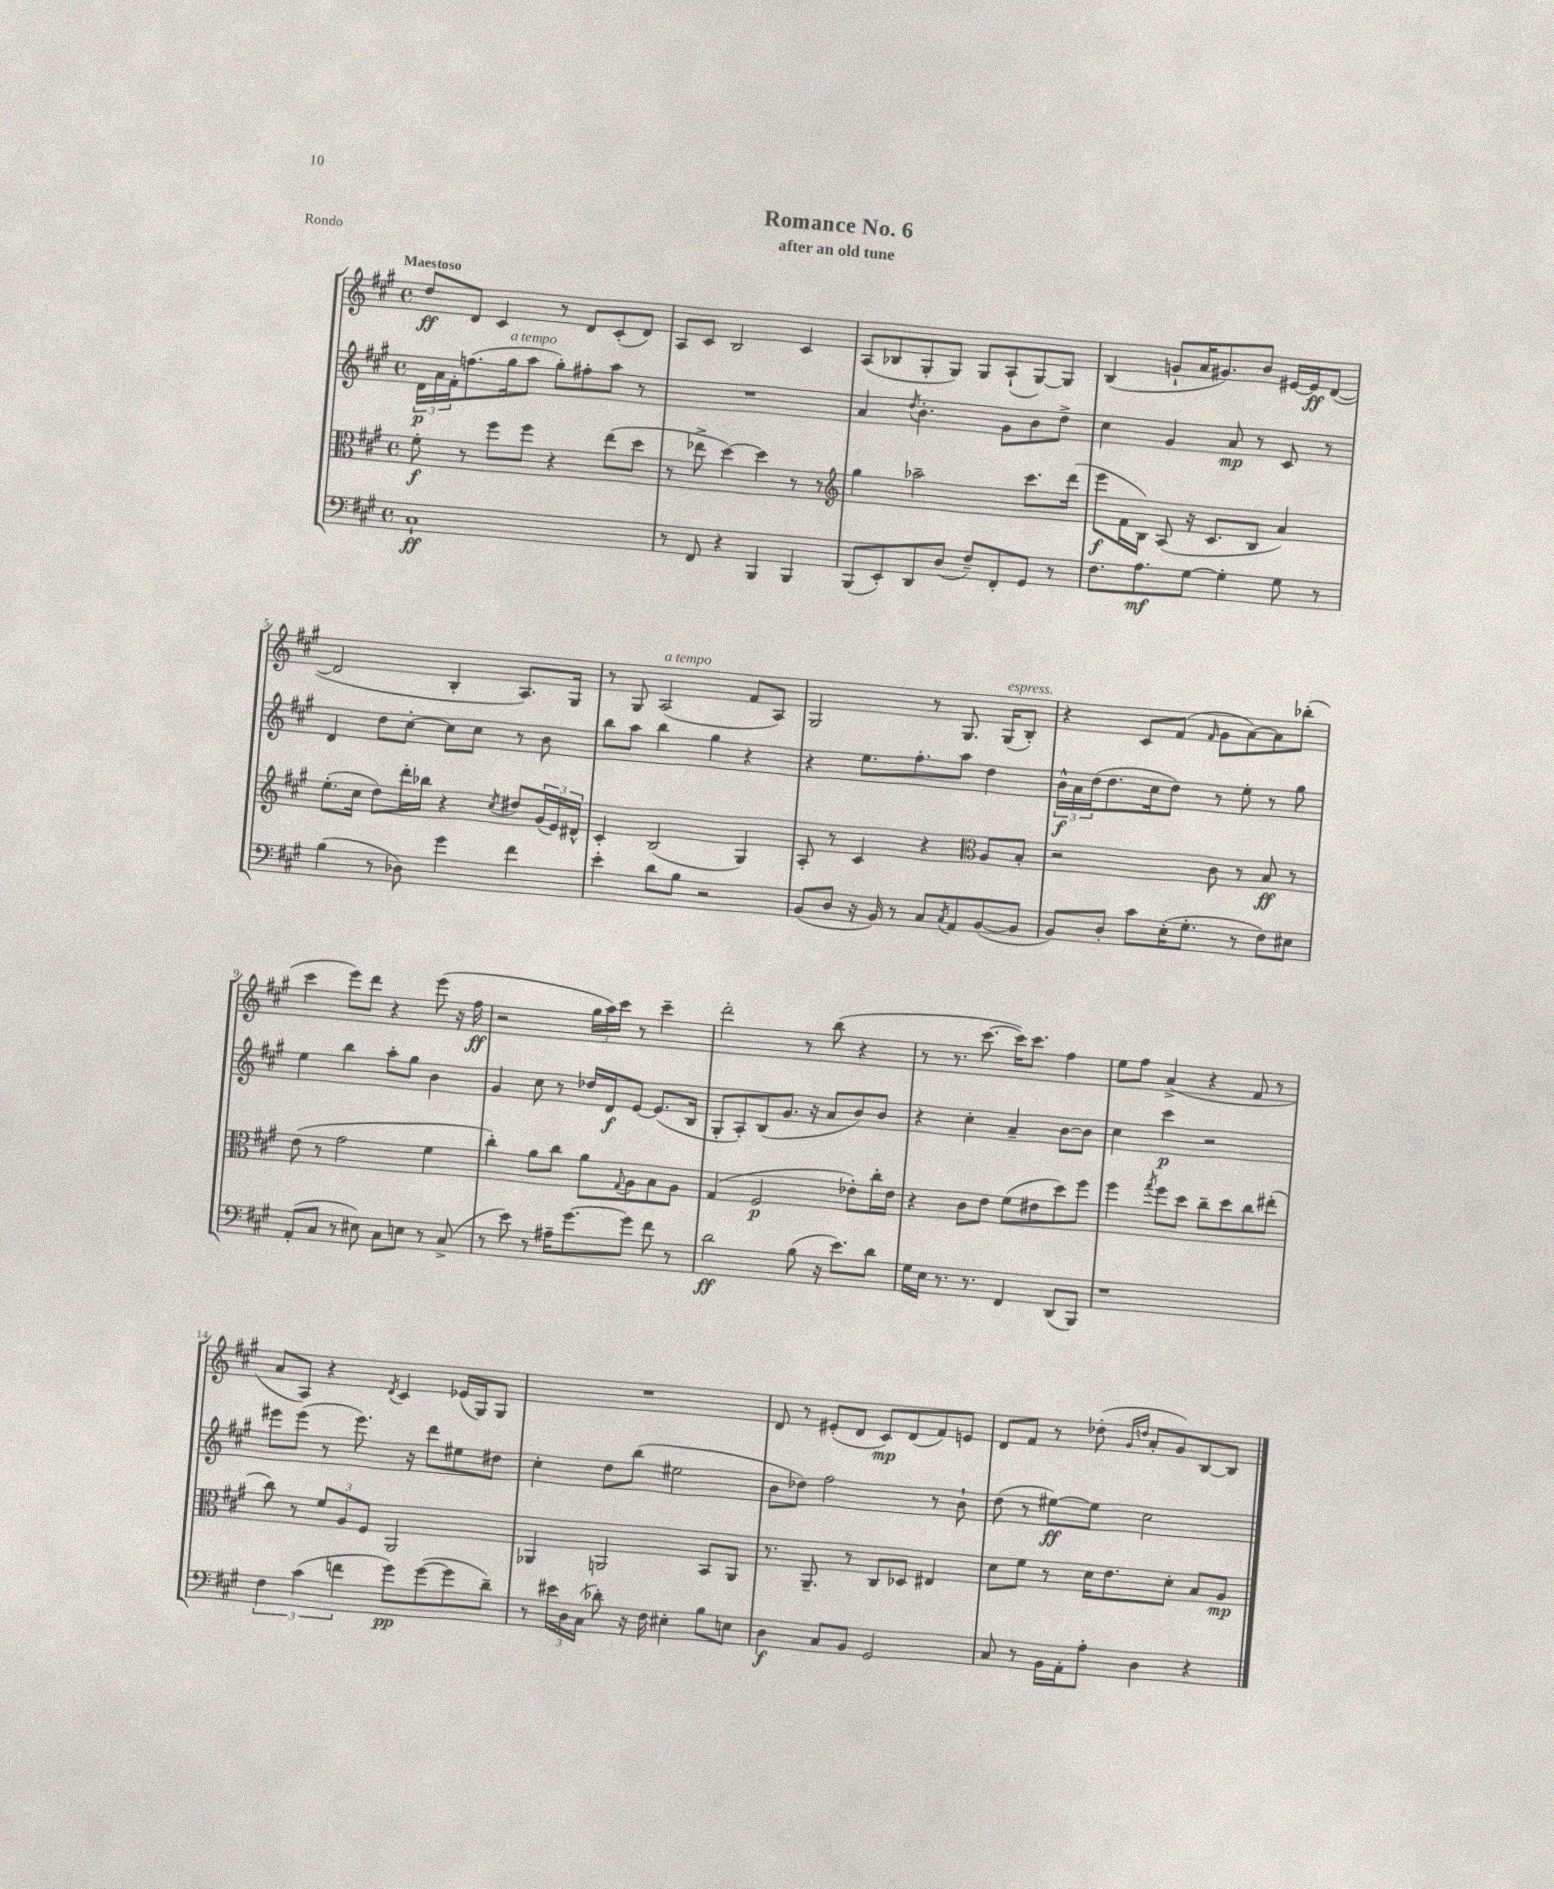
\header { title = "Romance No. 6" subtitle = "after an old tune" piece = "Rondo" }
<<
\new StaffGroup <<
\new Staff = "s0" {
    \clef treble \key a \major \defaultTimeSignature \time 4/4 \tempo "Maestoso"
    d''8\ff d'8 cis'4 r8 d'8 cis'8-.( d'8) |
    a8 cis'8 b2 cis'4 |
    a8( bes8 gis8-. gis8) gis8 a8-!( gis8~) gis8 |
    b4( g'8-! a'16 gis'8.) b'8 eis'16~ eis'16\ff d'8~( |
    d'2 b4-. a8.) gis16 |
    r8 gis8 a2^\markup { \italic "a tempo" }( fis'8 a8) |
    gis2 r8 gis8. gis16^\markup { \italic "espress." }( b8-.) |
    r4 cis'8 fis'8( \grace { fis'16 } gis'8 a'8~) a'8 bes''8-.( |
    cis'''4 e'''8) d'''8 r4 e'''8( r16 fis''16\ff |
    r2 \tuplet 3/2 { gis''16 a''16) cis'''16 } r8 cis'''4-- |
    d'''2-. r8 b''8( r4 |
    r8 r8. cis'''8.~ cis'''16) cis'''8. fis''4 |
    e''8 fis''8 a'4->( r4 fis'8 r8 |
    a'8 a8) r4 \acciaccatura { d'8 } cis'4 ees'16( gis16) gis8 |
    R1 |
    d'8 r8 eis'8-.( d'8 cis'8\mp) d'8( fis'8) e'8 |
    d'8 fis'8 r8 des''8-.( \grace { gis'16 d''16 } a'8-. gis'8) b8~ b8 \bar "|." |
}
\new Staff = "s1" {
    \clef treble \key a \major \defaultTimeSignature \time 4/4
    \tuplet 3/2 { d'16\p a'16 fis'16-. } f''8.( gis''16^\markup { \italic "a tempo" } a''8 gis''8-.) fis''8-. a''8 r8 |
    R1 |
    a'4 \acciaccatura { d''8 } b'4.-. gis'8 b'8 d''8-> |
    cis''4 gis'4 a'8\mp r8 cis'8 r8 |
    d'4 d''8 cis''8~-. cis''8 cis''8 r8 b'8 |
    b''8 a''8 b''4 gis''4 r4 |
    r4 e''8. fis''8.-. a''8 d''4 |
    \tuplet 3/2 { b'16-^\f a'16 d''16( } d''8. cis''16 d''8) r8 e''8-. r8 gis''8 |
    e''4 b''4 a''8-. gis''8 b'4 |
    gis'4 cis''8 r8 des''16 d'16\f e'8~ e'8.( b16 |
    gis8-. a8-.) b8( gis'8. r16 a'8 b'8) b'8 |
    r4 cis''4-. a'4-- b'8~ b'8 |
    cis''4 cis'''4\p r2 |
    eis'''8 eis'''8( r8 eis'''8.) r16 d'''8 eis''8 dis''8 |
    cis''4-. d''8 b''8( eis''2 |
    b'8 des''8) fis''2 r8 b'8-! |
    d''8( r8 eis''8~\ff) eis''8 cis''2 \bar "|." |
}
\new Staff = "s2" {
    \clef alto \key a \major \defaultTimeSignature \time 4/4
    fis'8-.\f r8 fis''8 fis''8 r4 e''8( d''8 |
    r8 ees''8-> d''4~) d''4 r8 r8 |
    \clef treble gis''4 aes''2-- cis'''8. d'''16( |
    e'''8\f fis'16 b16) a8( r16 cis'8. b8 a'4) |
    e''8.-.( cis''16 d''8) d'''16-. bes''16 r4 \acciaccatura { cis''8 } dis''8 \tuplet 3/2 { gis'16( e'16) dis'16-^ } |
    cis'4-. b2( gis4) |
    a8-. r8 cis'4 r4 \clef alto a8 b8-. |
    r2 cis'8 r8 b8\ff r8 |
    e'8( r8 gis'2 fis'4 |
    cis''4-.) a'8 cis''8 a'8 \appoggiatura { gis8 } a8 b8 a8 |
    gis4( fis2\p ees'8-.) cis''16-. ees'16 |
    r4 cis'8 e'8 fis'8( eis'8 d''8) fis''8 |
    fis''4 \acciaccatura { gis''8 } fis''8 d''8 cis''8-- d''8 cis''8 eis''8-.( |
    cis''8) r8 \tuplet 3/2 { fis'8 a8 fis8 } a,2 |
    aes,4 a,2 b,8 a,8 |
    r8. a,8.-- r8 cis8 des8 eis4 |
    d'8 fis'8 r8 d'16 e'8. d'8-. b8 a8\mp \bar "|." |
}
\new Staff = "s3" {
    \clef bass \key a \major \defaultTimeSignature \time 4/4
    cis1-!\ff |
    r8 fis,8 r4 b,,4 b,,4 |
    b,,8( e,8-.) d,8 d8( fis8--) fis,8-. gis,8 r8 |
    fis8. a8.\mf gis8~ gis4-. gis8 r8 |
    b4( r8 des8) gis'4 fis'4 |
    e'4-. d'8 b8 r2 |
    b,8( d8 r16 b,16) r8 cis8 \acciaccatura { cis8 } a,8 b,8~( b,8 |
    b,8) d8-. cis'8 e16-.( gis8.-. r8 fis8) eis8 |
    a,8-.( cis8 r8 eis8) cis8 e8 r8 cis8->( |
    r8 e'8) r8 ais16-- gis'8.~ gis'8 fis'8 r8 |
    d'2\ff b8( r16 e'8.) d'8 |
    gis16 e16 r8. r8. fis,4 d,8( b,,8) |
    r1 |
    \tuplet 3/2 { fis4 cis'4( f'4 } gis'8\pp) gis'8~( gis'8 d'8--) |
    r8 \tuplet 3/2 { eis'16 d16 cis16( } des'8-.) r16 fis16 eis4-. b8 e8 |
    d4\f cis8 b,8 gis,2 |
    cis8 r8 b,16 a,16-. a8-. d4 r4 \bar "|." |
}
>>
>>
